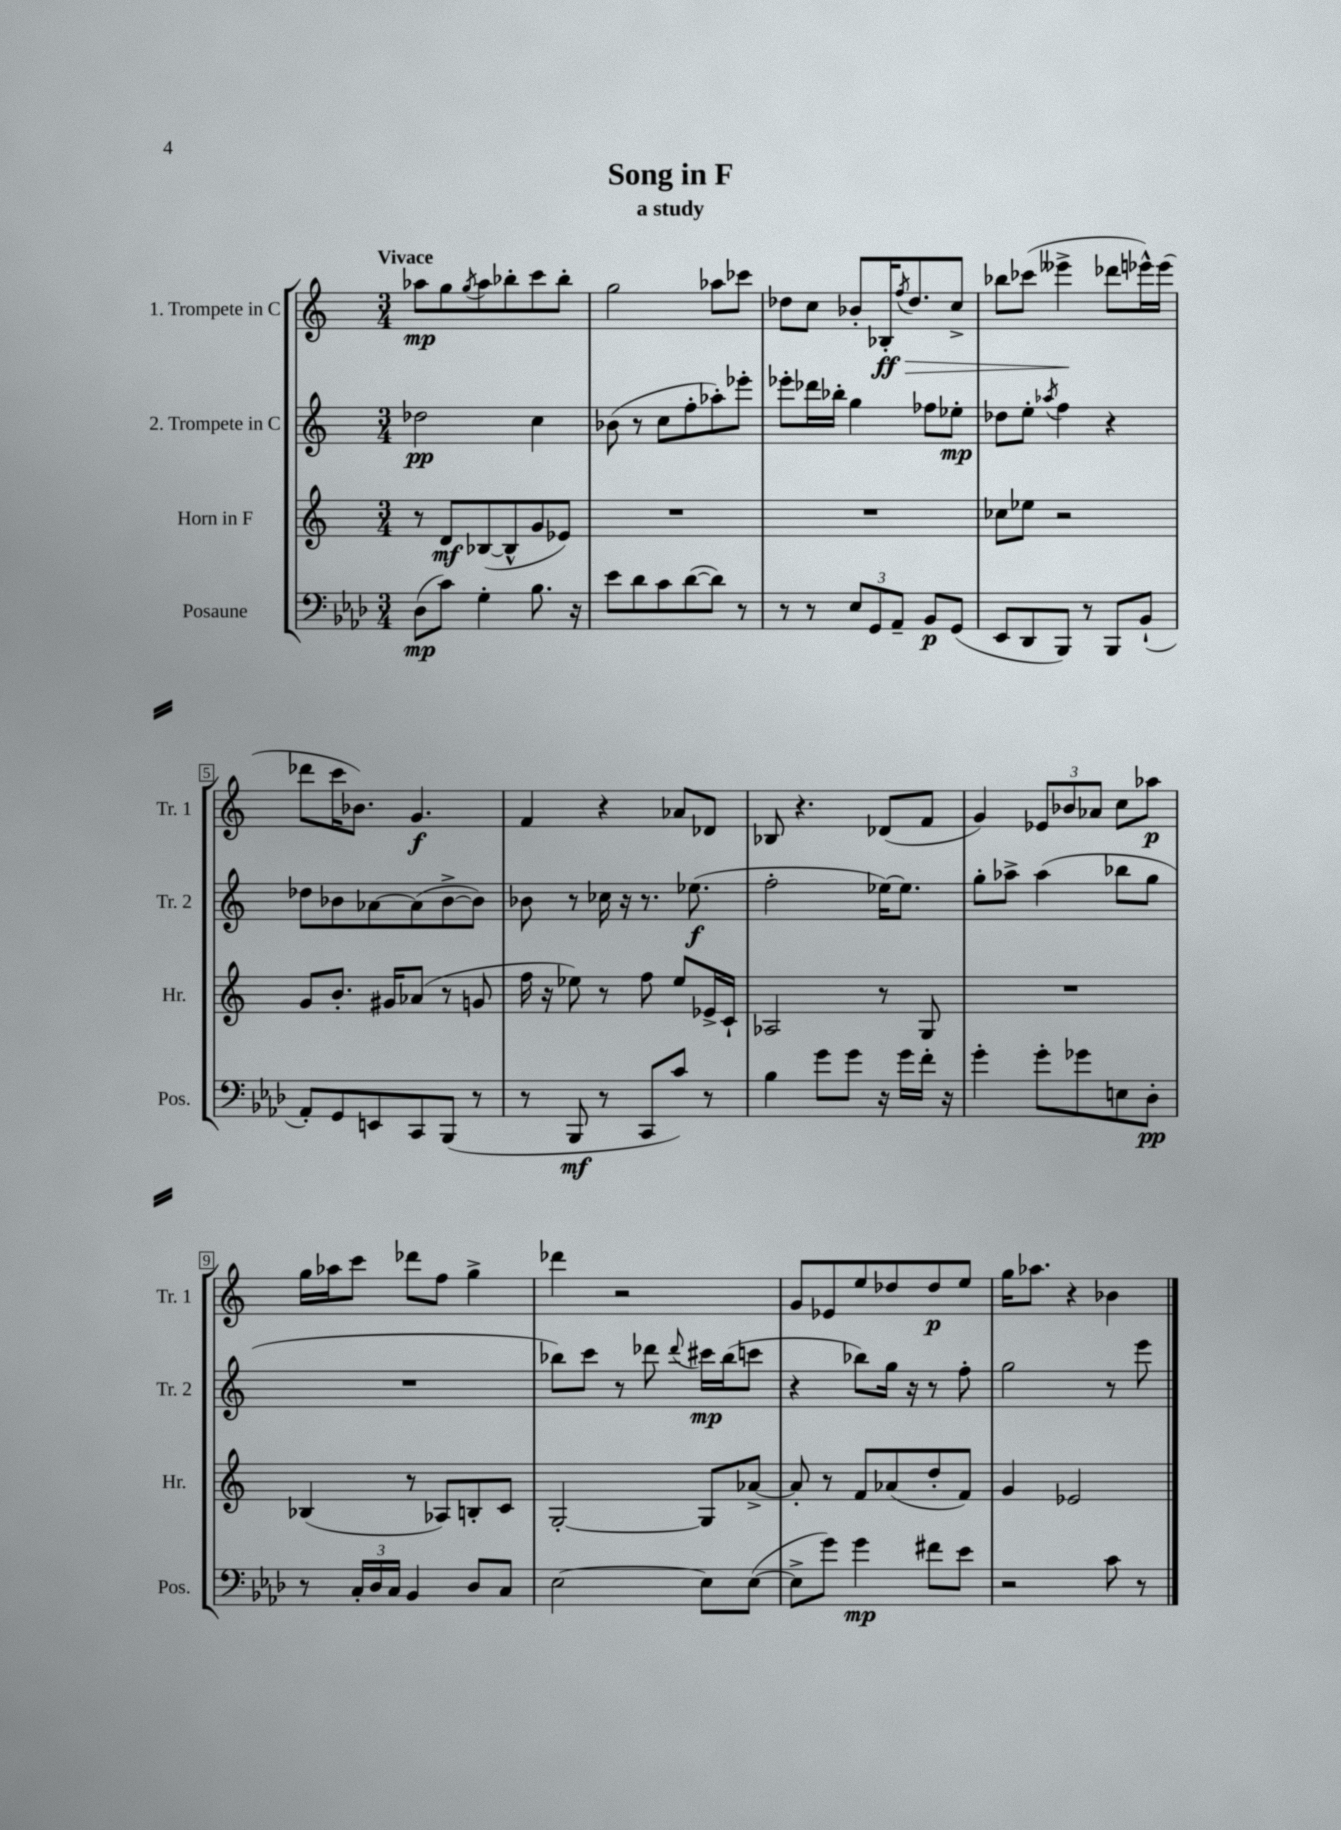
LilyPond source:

\header { title = "Song in F" subtitle = "a study" }
<<
\new StaffGroup <<
\new Staff = "s0" \with { instrumentName = "1. Trompete in C" shortInstrumentName = "Tr. 1" } {
    \clef treble \key c \major \numericTimeSignature \time 3/4 \tempo "Vivace"
    aes''8\mp g''8 \acciaccatura { g''8 } aes''8 bes''8-. c'''8 bes''8-. |
    g''2 aes''8 ces'''8 |
    des''8 c''8 bes'8-. bes16-.\ff\> \acciaccatura { f''8 } des''8. c''8-> |
    bes''8 ces'''8( eeses'''4->\! des'''8 ees'''16-^) ees'''16( |
    des'''8 c'''16 bes'8.) g'4.\f |
    f'4 r4 aes'8 des'8 |
    bes8 r4. des'8( f'8 |
    g'4) \tuplet 3/2 { ees'8 bes'8 aes'8 } c''8 aes''8\p |
    g''16 aes''16 c'''8 des'''8 f''8 g''4-> |
    des'''4 r2 |
    g'8 ees'8 e''8 des''8 des''8\p e''8 |
    g''16 aes''8. r4 bes'4 \bar "|." |
}
\new Staff = "s1" \with { instrumentName = "2. Trompete in C" shortInstrumentName = "Tr. 2" } {
    \clef treble \key c \major \numericTimeSignature \time 3/4
    des''2\pp c''4 |
    bes'8( r8 c''8 f''8-. aes''8-.) ees'''8-. |
    ees'''8-. des'''16 bes''16-. g''4 fes''8 ees''8-.\mp |
    des''8 e''8-. \acciaccatura { aes''8 } f''4 r4 |
    des''8 bes'8 aes'8~ aes'8( bes'8~-> bes'8) |
    bes'8 r8 ces''16 r16 r8. ees''8.\f( |
    f''2-. ees''16~) ees''8. |
    g''8-. aes''8-> aes''4( bes''8 g''8 |
    R2. |
    bes''8) c'''8 r8 des'''8 \appoggiatura { des'''8 } cis'''16\mp bes''16( c'''8 |
    r4 bes''8) g''16 r16 r8 f''8-. |
    g''2 r8 e'''8 \bar "|." |
}
\new Staff = "s2" \with { instrumentName = "Horn in F" shortInstrumentName = "Hr." } {
    \clef treble \key c \major \numericTimeSignature \time 3/4
    r8 d'8\mf bes8~( bes8-^ g'8 ees'8) |
    R2. |
    R2. |
    ces''8 ees''8 r2 |
    g'8 b'8.-. gis'16 aes'8( r8 g'8 |
    f''16 r16 ees''8) r8 f''8 ees''8 ees'16-> c'16-! |
    aes2 r8 g8 |
    R2. |
    bes4( r8 aes8) b8-. c'8 |
    g2~-. g8 aes'8~-> |
    aes'8-. r8 f'8 aes'8( d''8-. f'8) |
    g'4 ees'2 \bar "|." |
}
\new Staff = "s3" \with { instrumentName = "Posaune" shortInstrumentName = "Pos." } {
    \clef bass \key aes \major \numericTimeSignature \time 3/4
    des8\mp( c'8) g4-. bes8. r16 |
    ees'8 des'8 c'8 des'8~( des'8) r8 |
    r8 r8 \tuplet 3/2 { ees8 g,8 aes,8-- } bes,8\p g,8( |
    ees,8 des,8 bes,,8) r8 bes,,8 bes,8-!( |
    aes,8-.) g,8 e,8 c,8 bes,,8( r8 |
    r8 bes,,8\mf r8 c,8 c'8) r8 |
    bes4 g'8 g'8 r16 g'16 f'16-. r16 |
    g'4-. g'8-. ges'8 e8 des8-.\pp |
    r8 \tuplet 3/2 { c16-. des16 c16 } bes,4 des8 c8 |
    ees2~ ees8 ees8~( |
    ees8-> g'8) g'4\mp fis'8 ees'8 |
    r2 c'8 r8 \bar "|." |
}
>>
>>
\layout { \context { \Score \override BarNumber.stencil = #(make-stencil-boxer 0.1 0.3 ly:text-interface::print) } }
